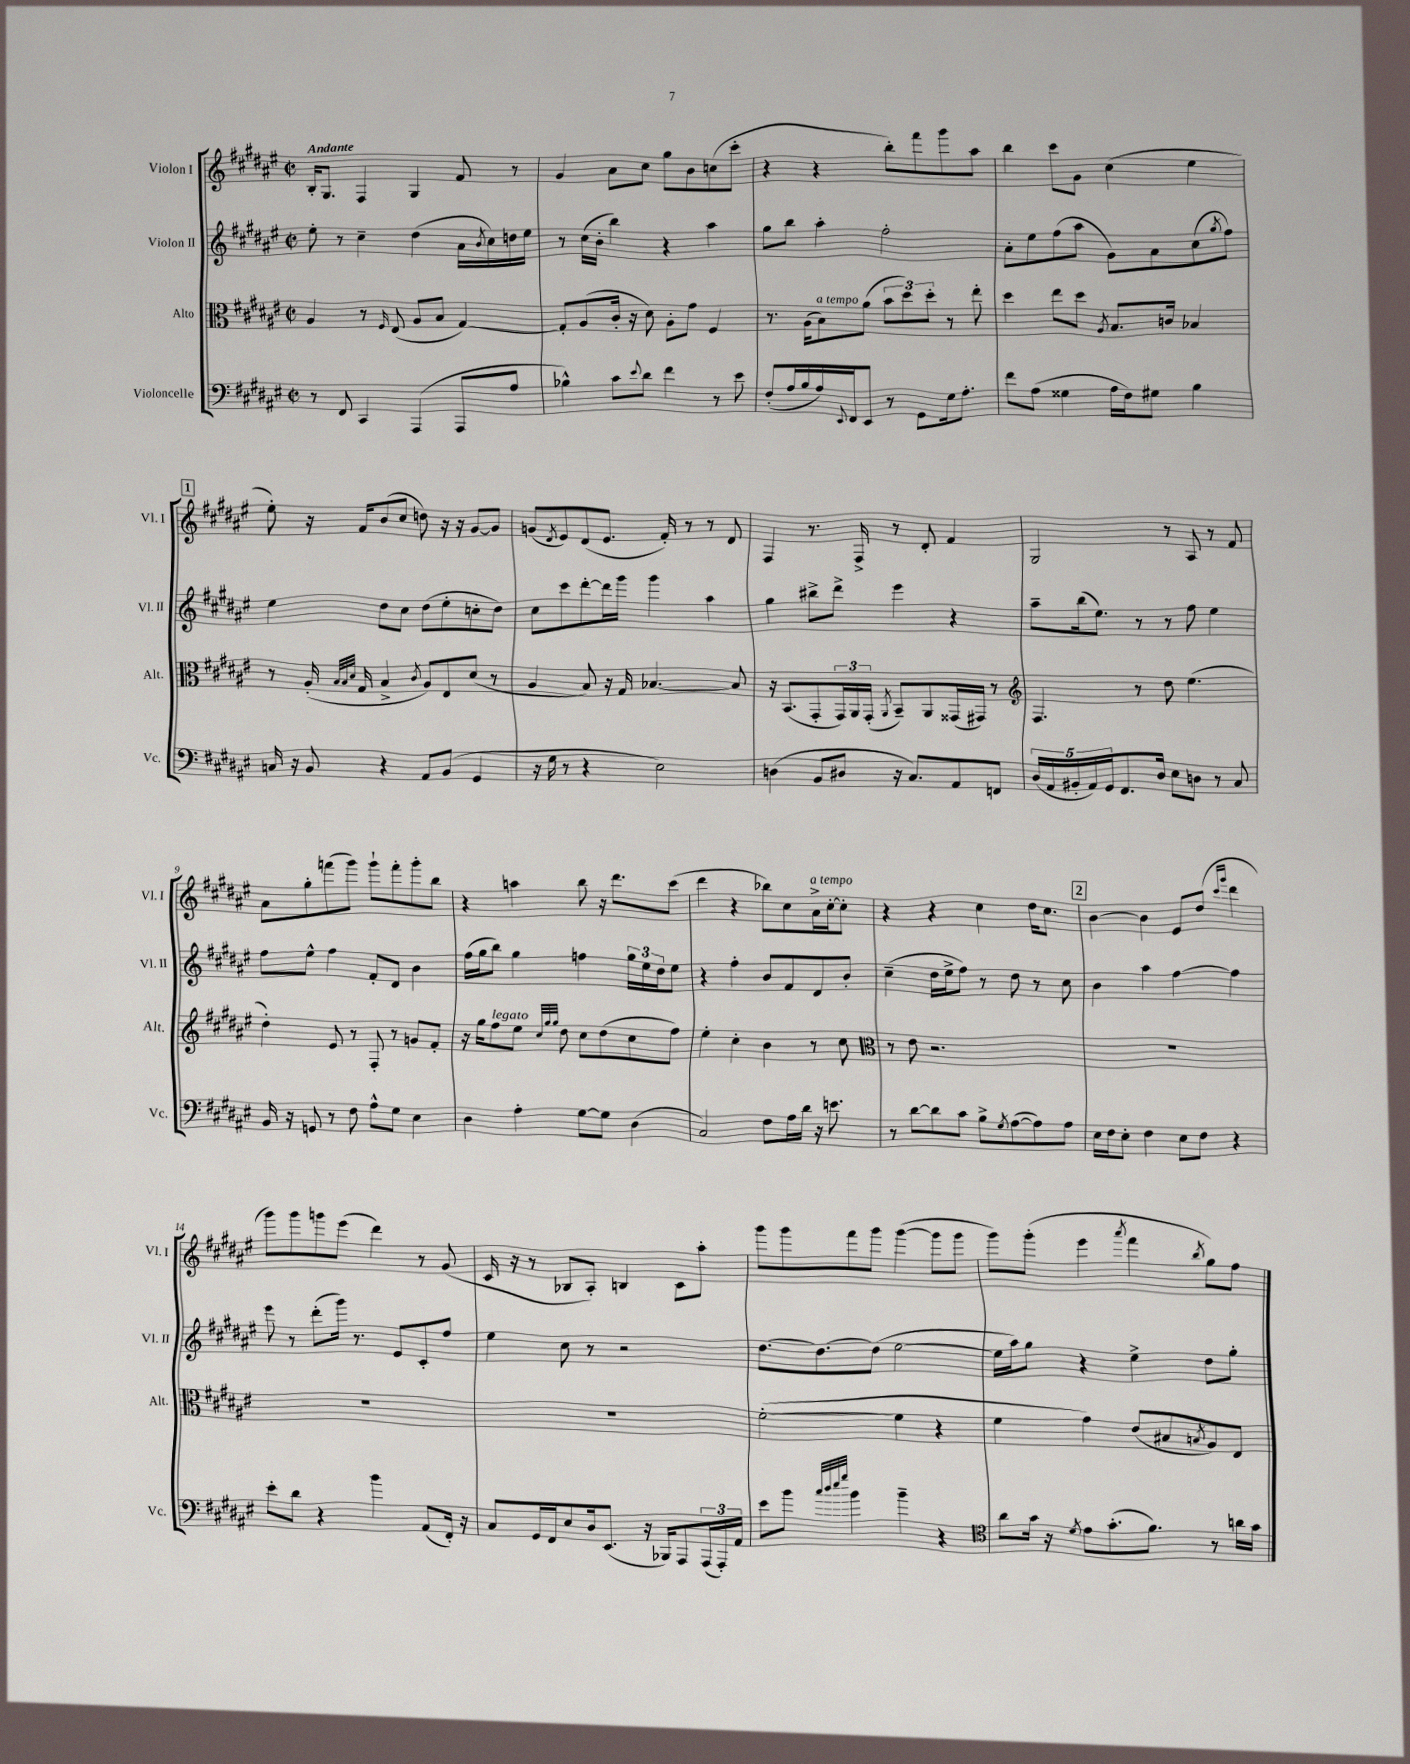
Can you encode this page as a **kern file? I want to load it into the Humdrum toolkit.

**kern	**kern	**kern	**kern
*staff4	*staff3	*staff2	*staff1
*clefF4	*clefC3	*clefG2	*clefG2
*k[f#c#g#d#a#e#]	*k[f#c#g#d#a#e#]	*k[f#c#g#d#a#e#]	*k[f#c#g#d#a#e#]
*M2/2	*M2/2	*M2/2	*M2/2
*met(c|)	*met(c|)	*met(c|)	*met(c|)
8r	4A#	8ee#'	16B'
.	.	.	8.G#
8FF#	.	8r	.
4CC#	8r	4cc#~	4F#
.	16qqF#	.	.
.	(8E#	.	.
(4AAA#	8A#	(4dd#	4G#
.	8B	.	.
8AAA#	[4G#)	16a#	8f#
.	.	8qb	.
.	.	16cc#)	.
8A#	.	16dd	8r
.	.	16ee#	.
=	=	=	=
4B-^^)	8G#']	8r	4g#
.	(8A#	(16cc#	.
.	.	16b'	.
8c#	16c#'	4bb)	8a#
.	16r	.	.
8qqe#	.	.	.
8d#	8d#)	.	8cc#
4f#	8A#'	4r	8gg#
.	8g#	.	8b
8r	4F#	4aa#	(8cc
8e#	.	.	8ccc#'
=	=	=	=
(8F#'	8.r	8gg#	4r
16A#	.	8bb	.
16B	(16A#	.	.
16A#)	8B)	4aa#'	4r
8qqEE#	.	.	.
16FF#	.	.	.
8EE#	(8a#	.	.
8r	12b	2ff#'	8bb')
.	12dd#)	.	.
8GG#	.	.	8fff#
.	12dd#'	.	.
16G#	8r	.	8ggg#
8.A#'	.	.	.
.	8ee#'	.	8aa#
=	=	=	=
8f#	4dd#	8a#'	4bb
(8A#	.	8ee#	.
4G##	8ee#	(8ff#	8ccc#
.	8dd#	8aa#	8g#
.	8qA#	.	.
16A#	8.B	8g#)	(4cc#
16F#)	.	.	.
8G#	.	8a#	.
.	16c	.	.
4B	4B-	(8cc#	4ee#
.	.	8qgg#	.
.	.	8ff#)	.
=	=	=	=
16C	8r	4ee#	8ee#')
16r	.	.	.
8BB	(16A#'	.	16r
.	32qqB	.	.
.	32qqB	.	.
.	32qqd#	.	.
.	16G#	.	16f#
4r	4B^	8dd#	(8b
.	.	8cc#	8cc#
.	8qc#	.	.
8AA#	8A#)	(8dd#	8dd)
(8BB	8E#	8ee#'	16r
.	.	.	16r
4GG#	(8d#	8cc'	[8g#
.	8r	8dd#)	8g#]
=	=	=	=
16r	4A#	8cc#	(8g
16G#	.	.	.
.	.	.	8qd#
8r	.	8ccc#	8e#)
4r	8B)	[8ddd#'	(8d#
.	16r	16ddd#]	8.e#
.	16G#	16ggg#	.
2E#)	[4.B-	4ggg#	.
.	.	.	16f#')
.	.	.	8r
.	.	4aa#	8r
.	8B-]	.	8d#
=	=	=	=
(4D	16r	4gg#	4F#
.	(8.BB	.	.
8BB	8GG#'	8bb#^	8.r
8D#	24GG#)	8ddd#^	.
.	24AA#	.	.
.	.	.	16F#^
.	(24GG#'	.	.
.	8qAA#	.	.
16r	8BB~)	4eee#	8r
8.C#)	.	.	.
.	8AA#	.	8d#'
8AA#	(16GG##	4r	4f#
.	16GG#)	.	.
8FF	8r	.	.
=	=	=	=
*	*clefG2	*	*
(20D#	4.F#	8aa#~	2G#
20AA#	.	.	.
20BB#'	.	.	.
.	.	(16bb	.
20AA#)	.	.	.
.	.	8.ee#)	.
20GG#	.	.	.
8.FF#	.	.	.
.	8r	8r	.
16D#	.	.	.
8E#	8dd#	8r	8r
8D	(4.ee#	8ff#	8A#
8r	.	4ee#	8r
8C#	.	.	8f#
=	=	=	=
16BB	4dd#')	8ff#	8a#
16r	.	.	.
8GG	.	8ee#^^	8gg#'
8r	8e#	4ff#	(8fff
8F#	8r	.	8ggg#)
8A#^^	8F#'	8f#'	8ggg#`
8G#	8r	8d#	8fff'
4E#	8g	4b	8ggg#'
.	8f#'	.	8bb
=	=	=	=
4D#	16r	(16ff#	4r
.	16gg#	16gg#	.
.	8ff#	8bb)	.
4A#'	8ee#	4gg#	4aa
.	32qqcc#	.	.
.	32qqgg#	.	.
.	32qqgg#	.	.
.	8dd#	.	.
[8G#	8cc#	4ff	8bb
8G#]	(8dd#	.	16r
.	.	.	8.ddd#
(4D#	8cc#	24gg#	.
.	.	24ee#	.
.	.	24dd#	.
.	8ff#)	8ee#	(8ccc#
=	=	=	=
2C#)	4ee#'	4r	4ddd#
.	4cc#'	4ff#'	4r
8F#	4b	8b	8bb-)
16A#	.	8f#	8cc#
16d#	.	.	.
16r	8r	8d#	16a#^
8.e	.	.	[16cc#'
.	8cc#	8b'	8cc#']
=	=	=	=
*	*clefC3	*	*
8r	8r	(4cc#~	4r
[8d#	8e#	.	.
8d#]	2.r	16dd#	4r
.	.	16ee#^	.
8c#	.	8ff#)	.
8B^	.	8r	4cc#
8qG#	.	.	.
([8A#	.	8dd#	.
8A#])	.	8r	16dd#
.	.	.	8.cc#
8A#	.	8cc#	.
=	=	=	=
16E#	1r	4b	[4b
16F#	.	.	.
8E#'	.	.	.
4F#	.	4aa#	4b]
8E#	.	[4ff#	8e#
8F#	.	.	(8dd#
.	.	.	16qqccc#
.	.	.	16qqggg#
4r	.	4ff#]	4ddd#
=	=	=	=
8e#'	1r	8eee#	8ggg#)
8d#	.	8r	8ggg#
4r	.	(8ddd#'	8ggg
.	.	16ggg#)	(8eee#
.	.	8.r	.
4b	.	.	4ddd#)
.	.	8e#	.
(8AA#	.	8c#'	8r
16FF#')	.	8ff#	(8g#
16r	.	.	.
=	=	=	=
8C#	1r	4ee#	16c#
.	.	.	16r
16GG#	.	.	8r
16FF#	.	.	.
8E#	.	8cc#	8B-
16D#	.	8r	8A#')
(8.EE#	.	.	.
.	.	2r	4B
16r	.	.	.
16BBB-)	.	.	.
8AAA#	.	.	8c#
(24AAA#	.	.	8aa#'
24AAA#')	.	.	.
24AA#	.	.	.
=	=	=	=
8e#	([2f#'	[8.dd#	8ggg#
8b	.	.	8ggg#
.	.	8.dd#_	.
32qqcc#	.	.	.
32qqdd#	.	.	.
32qqee#	.	.	.
32qqgg#	.	.	.
4b	.	.	8fff#
.	.	(8dd#]	8ggg#
4b~	4f#]	[2ee#	([4ggg#
4r	4r	.	8ggg#]
.	.	.	8ggg#
=	=	=	=
*clefC4	*	*	*
8a#	4f#	16ee#]	8ggg#)
.	.	16aa#)	.
16g#	.	8gg#	(8ggg#'
16r	.	.	.
8qd#	.	.	.
8e#	4g#)	4r	4eee#
(8.g#'	.	.	.
.	.	.	8qaaa#
.	(8e#	4ee#^	4fff#
8.f#)	.	.	.
.	8B#	.	.
.	8qB	.	8qbb
8r	8A#)	8dd#	8gg#)
16a	8E#	8gg#'	8ff#
16g#	.	.	.
==	==	==	==
*-	*-	*-	*-
